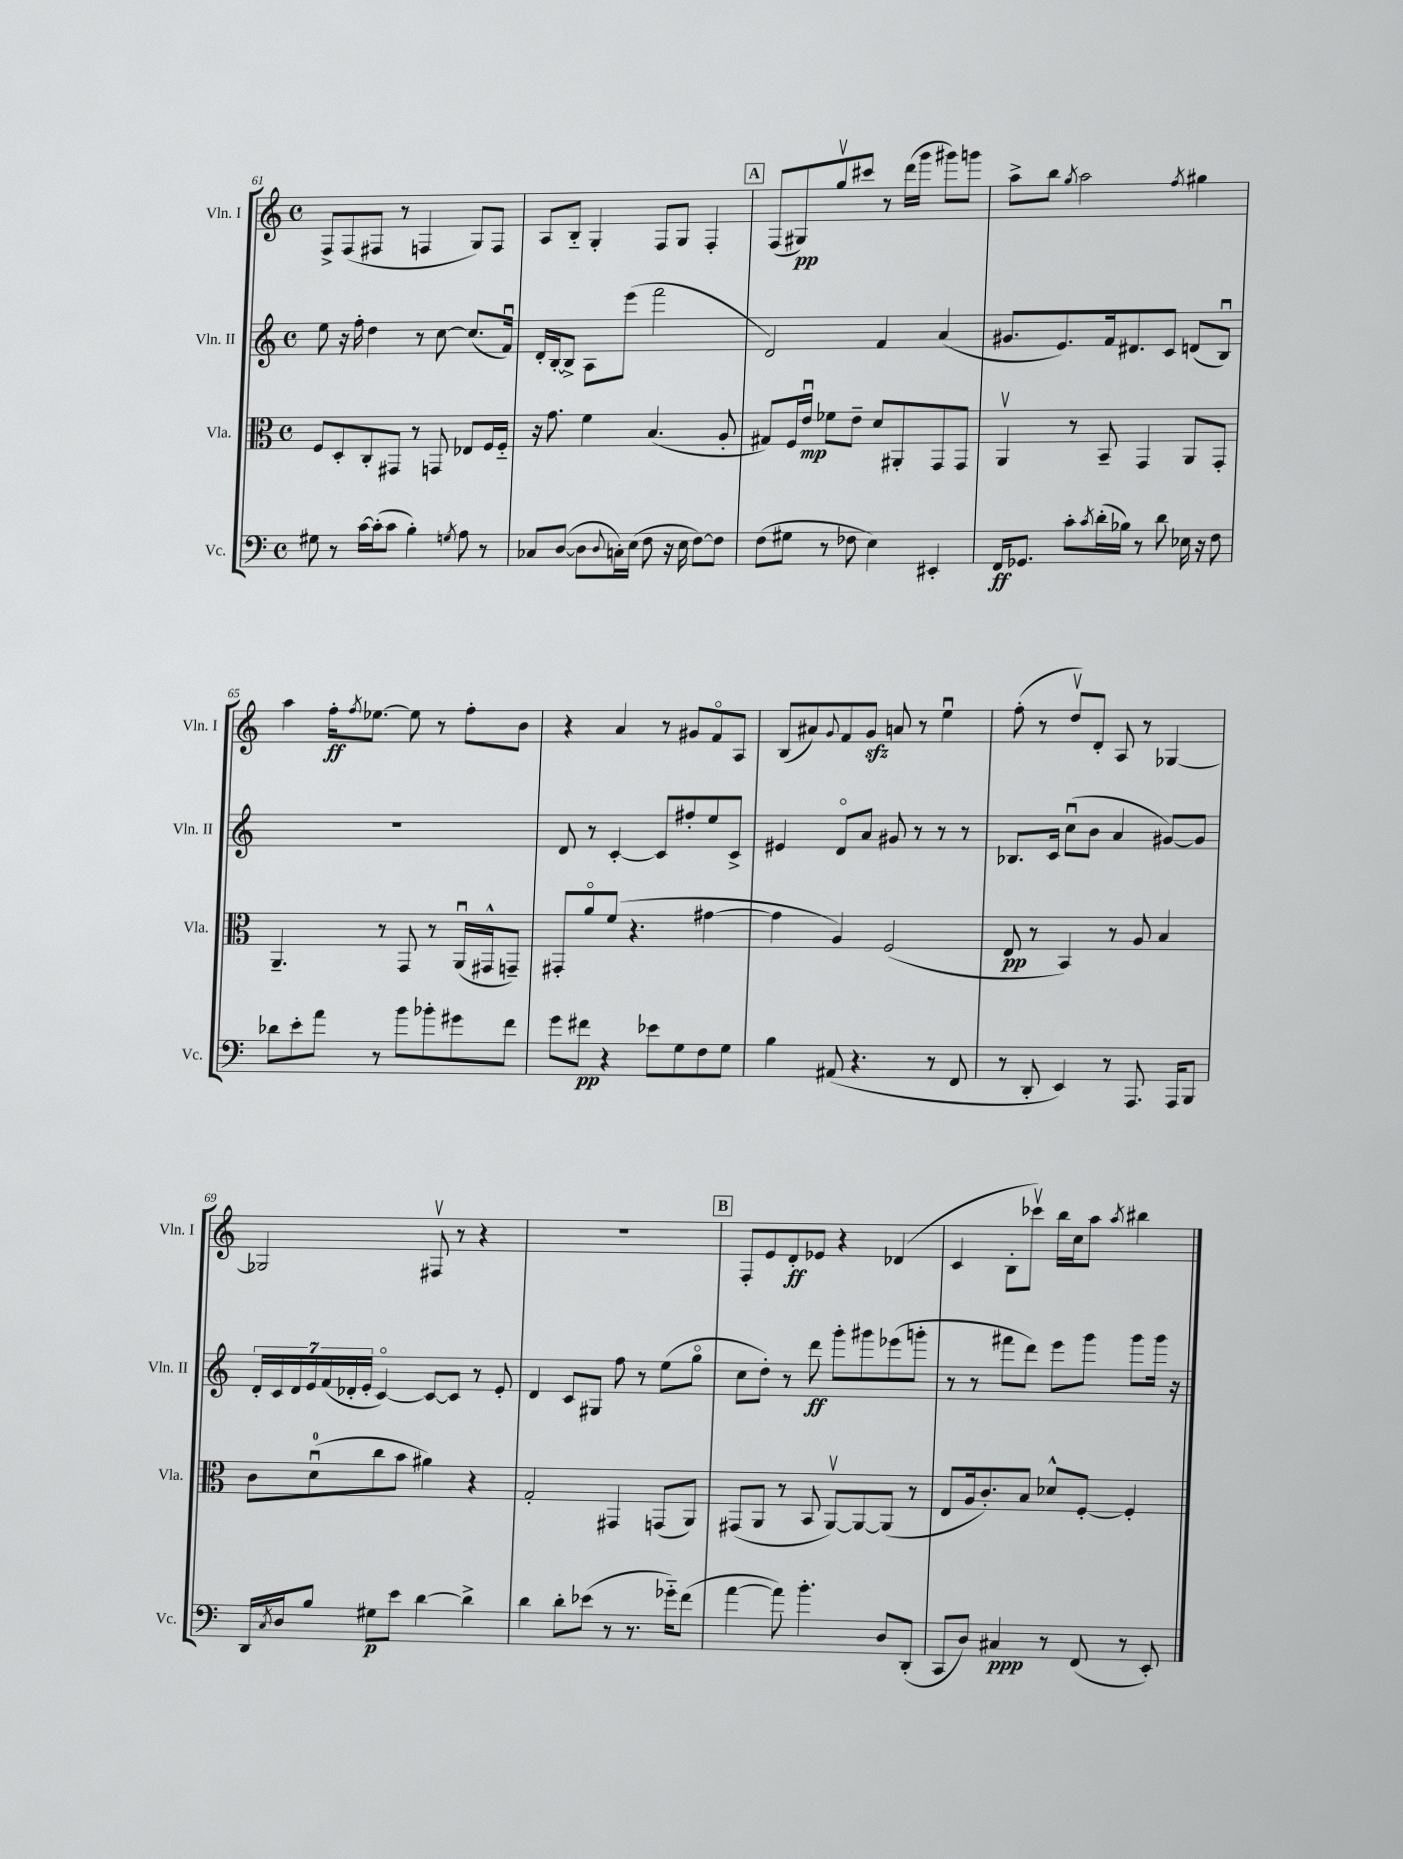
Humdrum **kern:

**kern	**kern	**kern	**kern
*staff4	*staff3	*staff2	*staff1
*clefF4	*clefC3	*clefG2	*clefG2
*k[]	*k[]	*k[]	*k[]
*M4/4	*M4/4	*M4/4	*M4/4
*met(c)	*met(c)	*met(c)	*met(c)
8G#	8F	8ee	8F^
8r	8D'	16r	(8F
.	.	16ff'	.
[16c	8C'	4dd	8F#
(16c']	.	.	.
8c	8GG#	.	8r
4B')	8r	8r	4F
.	8GG	[8cc	.
8qG	.	.	.
8A	8E-	(8.cc]	8G)
8r	16F	.	8F
.	16F'~	16fu)	.
=	=	=	=
8C-	16r	16d'	8A
.	8.g	[16B'	.
([8D	.	8B^]	8B'~
8D]	4f	8A	4G'
8qqD	.	.	.
16C')	.	(8eee	.
(16E	.	.	.
8F	(4.B	2fff	8F
16r	.	.	8G
16E	.	.	.
[8F)	.	.	4F'
8F]	8A'	.	.
=	=	=	=
(8F	8G#)	2d)	(8F
8G#	16F	.	8G#)
.	16eu	.	.
8r	8f-	.	8ggv
8F-	8e~	.	8ccc#
4E)	8d	4f	8r
.	8AA#'	.	(16ddd
.	.	.	16ggg
4EE#'	8GG	(4a	8ggg#)
.	8GG	.	8ggg
=	=	=	=
16FF	4AAv	8.g#	8aa^
8.GG-	.	.	.
.	.	.	8bb
.	.	8.e)	.
.	.	.	8qgg
8c'	8r	.	2aa
8qc	.	.	.
(16d'	8BB~	16f	.
16B-)	.	8.d#	.
8r	4GG	.	.
8d	.	8c	.
.	.	.	8qff
16E-	8AA	(8d	4gg#
16r	.	.	.
8F	8GG'	8Bu)	.
=	=	=	=
8d-	4.AA~	1r	4aa
8e'	.	.	.
8a	.	.	16ff'
.	.	.	8qff
.	.	.	[8.ee-
8r	8r	.	.
8b	8GG	.	8ee-]
8b-'	8r	.	8r
8g#	(16AAu	.	8ff'
.	16GG#^^	.	.
8f	8GG~)	.	8b
=	=	=	=
8g	8GG#'	8d	4r
8f#	8ao	8r	.
4r	(8f	[4c'	4a
.	4.r	.	.
8e-	.	8c]	8r
8G	.	8ff#'	8g#
8F	[4g#	8ee	8fo
8G	.	8c^	8A
=	=	=	=
4B	4g#]	4e#	(8B
.	.	.	8a#)
.	.	.	8qqg
(8AA#	4A)	8do	8f
4.r	.	8a	8g
.	(2F	8g#	8a
.	.	8r	8r
8r	.	8r	4eeu
8FF	.	8r	.
=	=	=	=
8r	8E	8.B-	(8ff'
8DD'	8r	.	8r
.	.	16c	.
4EE)	4BB)	(8ccu	8ddv)
.	.	8b	8d'
8r	8r	4a	8A
8.AAA	8A	.	8r
.	4B	[8g#)	[4G-
16AAA	.	.	.
8BBB	.	8g#]	.
=	=	=	=
16DD	8c	28d'	2G-]
.	.	28c	.
8qC	.	.	.
16D	.	.	.
.	.	28d	.
.	.	28e	.
8B	(8du	.	.
.	.	(28f	.
.	.	28d-'	.
.	.	28e'	.
8G#	8cc	[4co)	.
8e	8b	.	.
[4d	4a#)	8c_	8F#v
.	.	8c]	8r
4d^]	4r	8r	4r
.	.	8e'	.
=	=	=	=
4d	2G'	4d	1r
8d'	.	8c	.
(8e-	.	8G#	.
8r	4GG#	8ff	.
8.r	.	8r	.
.	(8GG	(8ee	.
16g-'~)	.	.	.
(8f	8AA)	8ggo	.
=	=	=	=
[4a	(8GG#	8cc	8F'
.	8AA	8dd')	8e
8a])	8r	8r	8d'
4.b'	8BB	8ddd	8e-
.	[8AAv)	8ggg'	4r
.	8AA_	8ggg#	.
8D	(8AA]	(8eee-	(4d-
(8DD'	8r	8ggg'	.
=	=	=	=
8CC	8E	8r	4c
8D)	16A	8r	.
.	8.c')	.	.
4C#	.	8fff#	8B'
.	8B	8ddd)	8ccc-v)
8r	8d-^^	8eee	16bb
.	.	.	16cc
(8FF	[8F'	8ggg	8aa
.	.	.	8qaa
8r	4F']	8ggg	4bb#
8EE')	.	16ggg	.
.	.	16r	.
==	==	==	==
*-	*-	*-	*-
